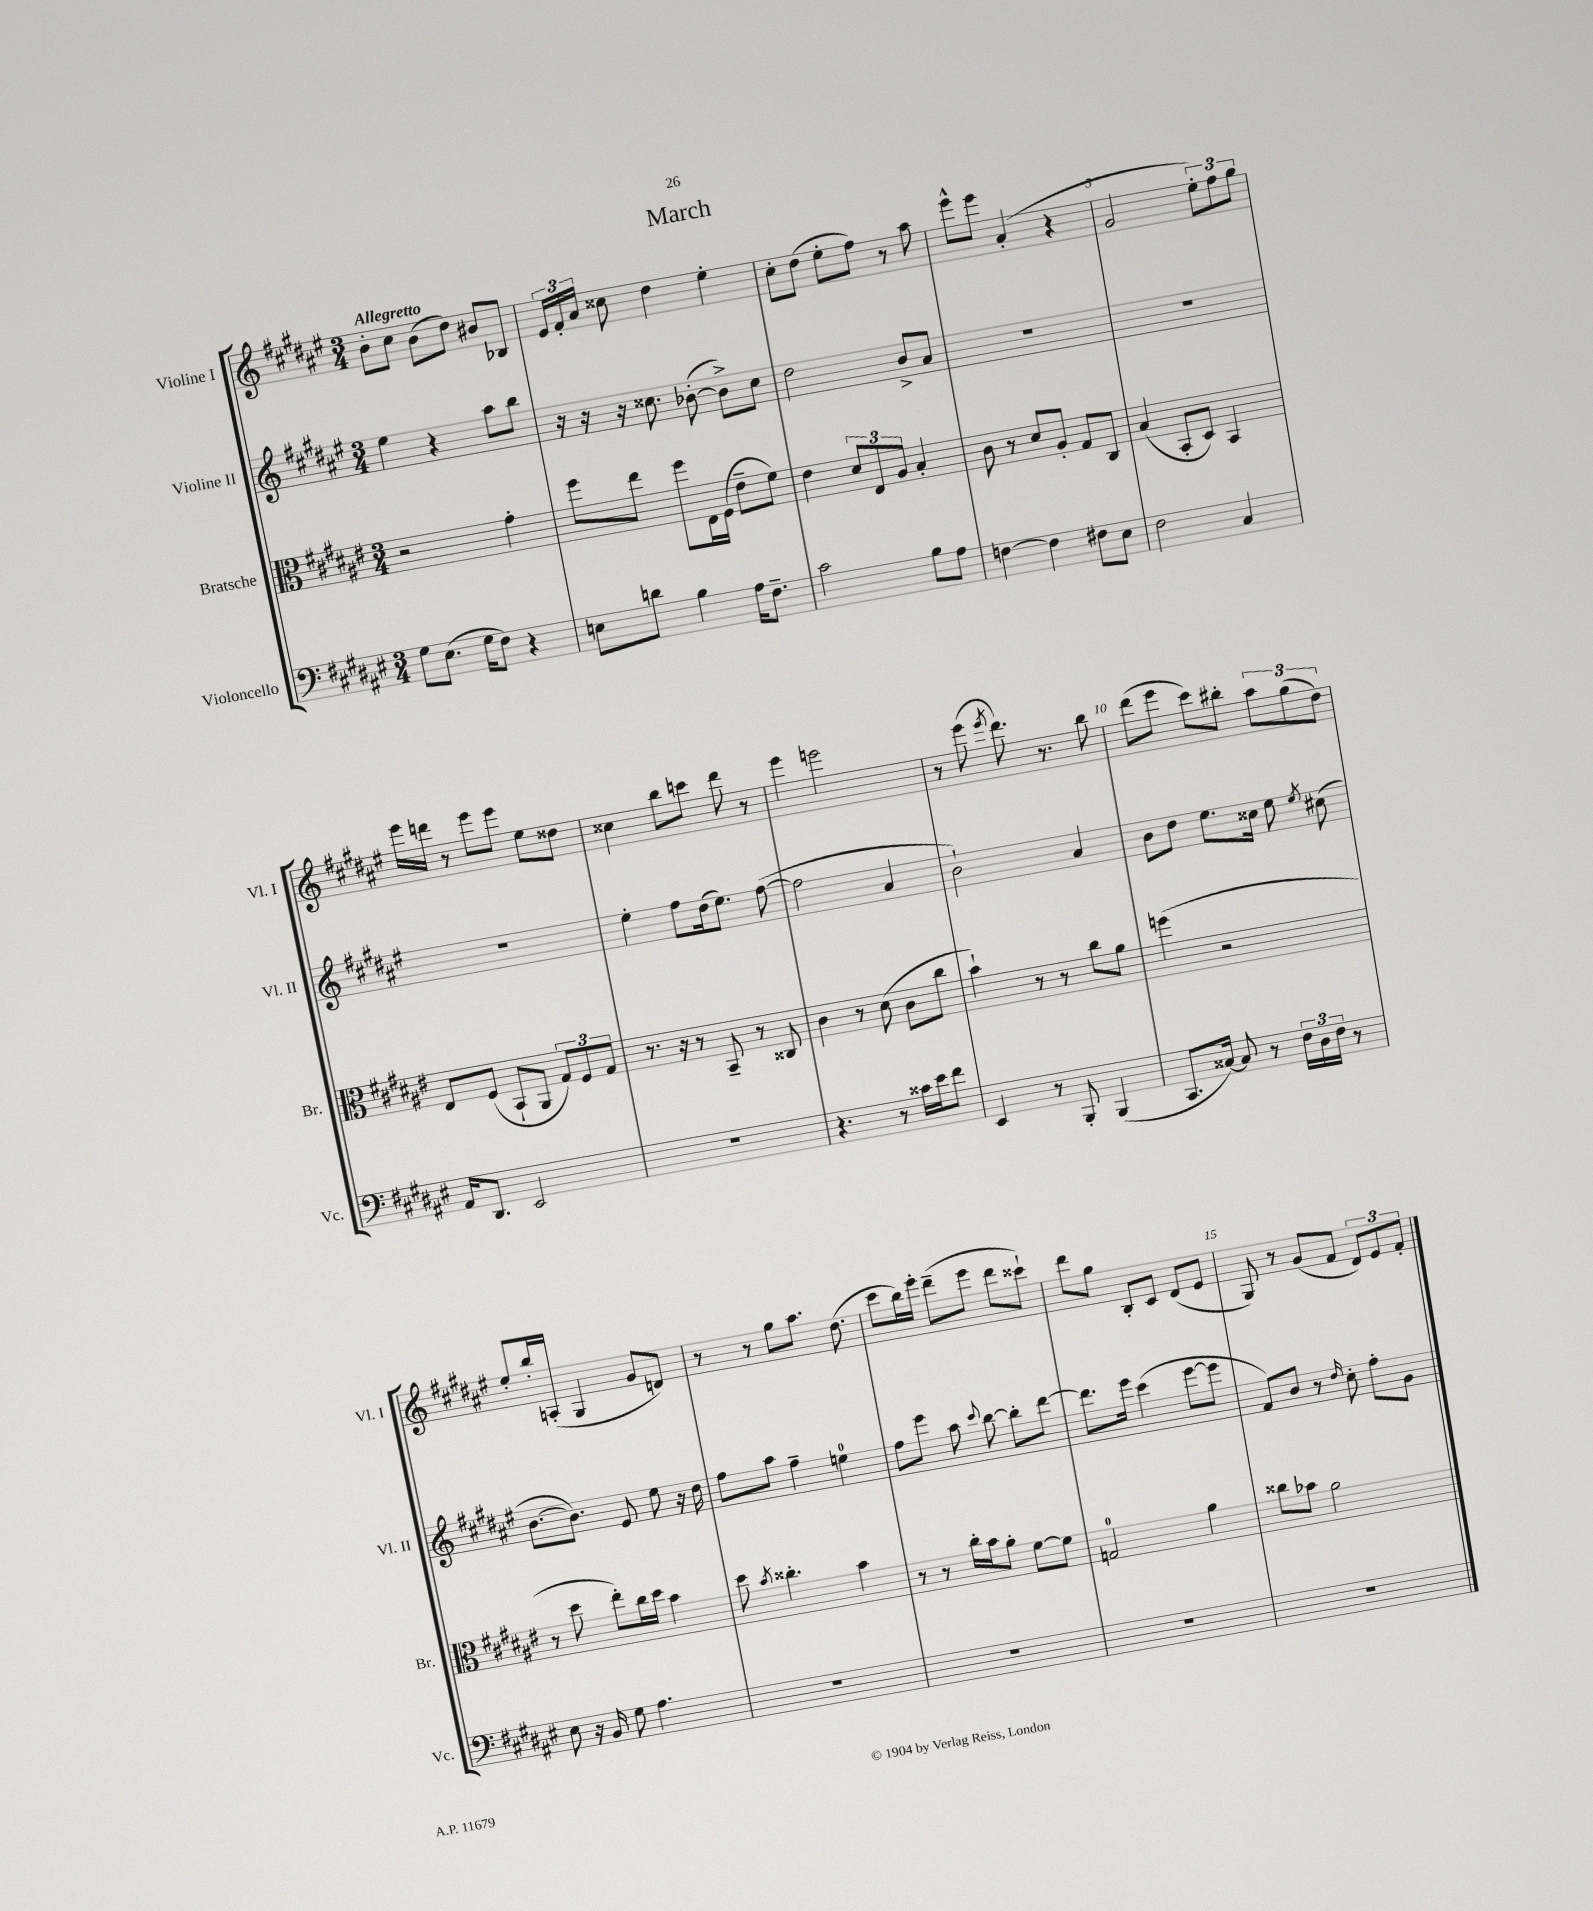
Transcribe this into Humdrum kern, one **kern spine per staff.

**kern	**kern	**kern	**kern
*part4	*part3	*part2	*part1
*staff4	*staff3	*staff2	*staff1
*I"Violoncello	*I"Bratsche	*I"Violine II	*I"Violine I
*I'Vc.	*I'Br.	*I'Vl. II	*I'Vl. I
*clefF4	*clefC3	*clefG2	*clefG2
*k[f#c#g#d#a#e#]	*k[f#c#g#d#a#e#]	*k[f#c#g#d#a#e#]	*k[f#c#g#d#a#e#]
*M3/4	*M3/4	*M3/4	*M3/4
=1	=1	=1	=1
!	!	!	!LO:TX:a:B:t=Allegretto
8G#\L	2r	4ee#\	8b'\L
(8.E#\J	.	.	8cc#\J
.	.	4r	(8b\L
16G#\KL	.	.	.
8F#\J)	.	.	8dd#\J)
4r	4g#'\	8aa#\L	8b#X/L
.	.	8bb\J	8B-X/J
=2	=2	=2	=2
8En\L	8ff#\L	16r	24e#/LL
.	.	.	24f#'/
.	.	16r	.
.	.	.	24a#/JJ
8dn\J	8ee#\J	16r	8cc##X\
.	.	8.cc##X\	.
4B\	8ff#\L	.	4dd#\
.	16E#\L	([8b-X'\	.
.	(16F#\JJ	.	.
16A#\KL	8e#~\L	8b-^\L])	4ee#'\
8.F#~\J	.	.	.
.	8f#\J)	8cc##\J	.
=3	=3	=3	=3
2c#\	4e#\	2dd#\	8cc#'\L
.	.	.	(8dd#\J
.	12d#/L	.	8ee#'\L
.	12E#/	.	.
.	.	.	8ff#\J)
.	12A#/J	.	.
8B\L	4B'/	8b^/L	8r
8A#\J	.	8a#/J	8aa#\
=4	=4	=4	=4
[4Fn\	8c#\	2.r	8eee#^^\L
.	8r	.	8eee#\J
4F\]	8d#/L	.	(4a#'/
.	8A#'/J	.	.
8F#X\L	8G#/L	.	4r
8E#\J	8C#/J	.	.
=5	=5	=5	=5
2F#\	(4B/	2.r	2g#/
.	8BB'/L	.	.
.	8D#/J)	.	.
4C#/	4BB/	.	12ee#'\L)
.	.	.	12ff#\
.	.	.	12gg#\J
!!LO:LB:g=z
=6	=6	=6	=6
16AA#/KL	8E#/L	2.r	16eee#\LL
8.DD#/J	.	.	16dddn\JJ
.	(8F#/J	.	8r
2EE#/	8BB`/L	.	8eee#\L
.	8AA#/J	.	8eee#\J
.	12G#/L)	.	8ee#\L
.	12F#/	.	.
.	.	.	8dd##X\J
.	12G#/J	.	.
=7	=7	=7	=7
2.r	8.r	4ee#'\	4cc##X\
.	16r	.	.
.	8r	8ff#\L	8bb\L
.	8BB~/	(16dd#\k	8cccn\J
.	.	8.ee#\J)	.
.	8r	.	8ddd#\
.	8C##X/	([8ff#\	8r
=8	=8	=8	=8
4.r	4c#\	2ff#\]	4eee#\
.	8r	.	2eeen\
8r	(8d#\	.	.
16c##X\LL	8c#\L	4a#/	.
16e#\J	.	.	.
8f#\J	8cc#\J	.	.
=9	=9	=9	=9
4EE#/	4b`\)	2b`\)	8r
.	.	.	(8eee#\
.	.	.	8qeee#/
8r	8r	.	8.ddd#\)
8BBB'/	8r	.	.
.	.	.	8.r
(4BBB/	8cc#\L	4a#/	.
.	8a#\J	.	8bb\
=10	=10	=10	=10
8.CC#/L	(4ffn\	8b\L	(8ddd#\L
.	.	8dd#\J	8eee#\J
[16C##X/Jk)	.	.	.
8C##/]	2r	8.ee#\L	8ccc#\L)
8r	.	.	8bb#X'\J
.	.	16cc##X\Jk	.
24F#\LL	.	8ee#\	12aa#\L
24D#\	.	.	.
24F#\JJ	.	.	(12gg#\
.	.	8qee#/	.
8r	.	(8cc#X\	.
.	.	.	12dd#\J)
!!LO:LB:g=z
=11	=11	=11	=11
8E#\	8r	[8.b\L	8ee#'/L
16r	8dd#\	.	16bb'/L
16BB/	.	8.b\J])	(16An'/JJ
8G#\	8ee#'\L)	.	4G#/
4.A#\	16cc#\L	8e#/	.
.	16dd#\JJ	.	.
.	4b\	8ee#\	8g#/L
.	.	16r	8dn/J)
.	.	16dd#\	.
=12	=12	=12	=12
2.r	8dd#\	8ff#\L	8r
.	8qb/	.	.
.	4.cc##X'\	8aa#\J	8r
.	.	4ff#~\	8gg#\L
.	.	.	8.aa#\J
.	4b\	4een\	.
.	.	.	(8.dd#\
=13	=13	=13	=13
2.r	8r	8ff#\L	8ccc#\L
.	8r	8eee#\J	16bb\L)
.	.	.	16eee#'\JJ
.	16cc#'\LL	8aa#\	(8ddd#~\L
.	16b\J	.	.
.	.	8qqccc#/	.
.	8a#'\J	[8bb\	8eee#\J
.	[8f#\L	8bb'\L]	8ddd#\L
.	8f#\J]	[8ddd#\J	8ccc##X`\J)
=14	=14	=14	=14
2.r	2Gn/	8.ddd#\L]	8ddd#\L
.	.	.	8gg#\J
.	.	16eee#\Jk	.
.	.	(4ccc#\	8B'/L
.	.	.	8c#/J
.	4a#\	[8eee#\L	(8d#/L
.	.	8eee#\J]	8e#/J
=15	=15	=15	=15
2.r	8cc##X\L	8f#/L)	8G#/)
.	8b-X\J	8b/J	8r
.	2a#\	8r	(8g#/L
.	.	16qqdd#/	.
.	.	8cc#'\	8f#/J
.	.	8ff#'\L	12d#/L)
.	.	.	12e#/
.	.	8g#\J	.
.	.	.	12f#'/J
==	==	==	==
*-	*-	*-	*-
